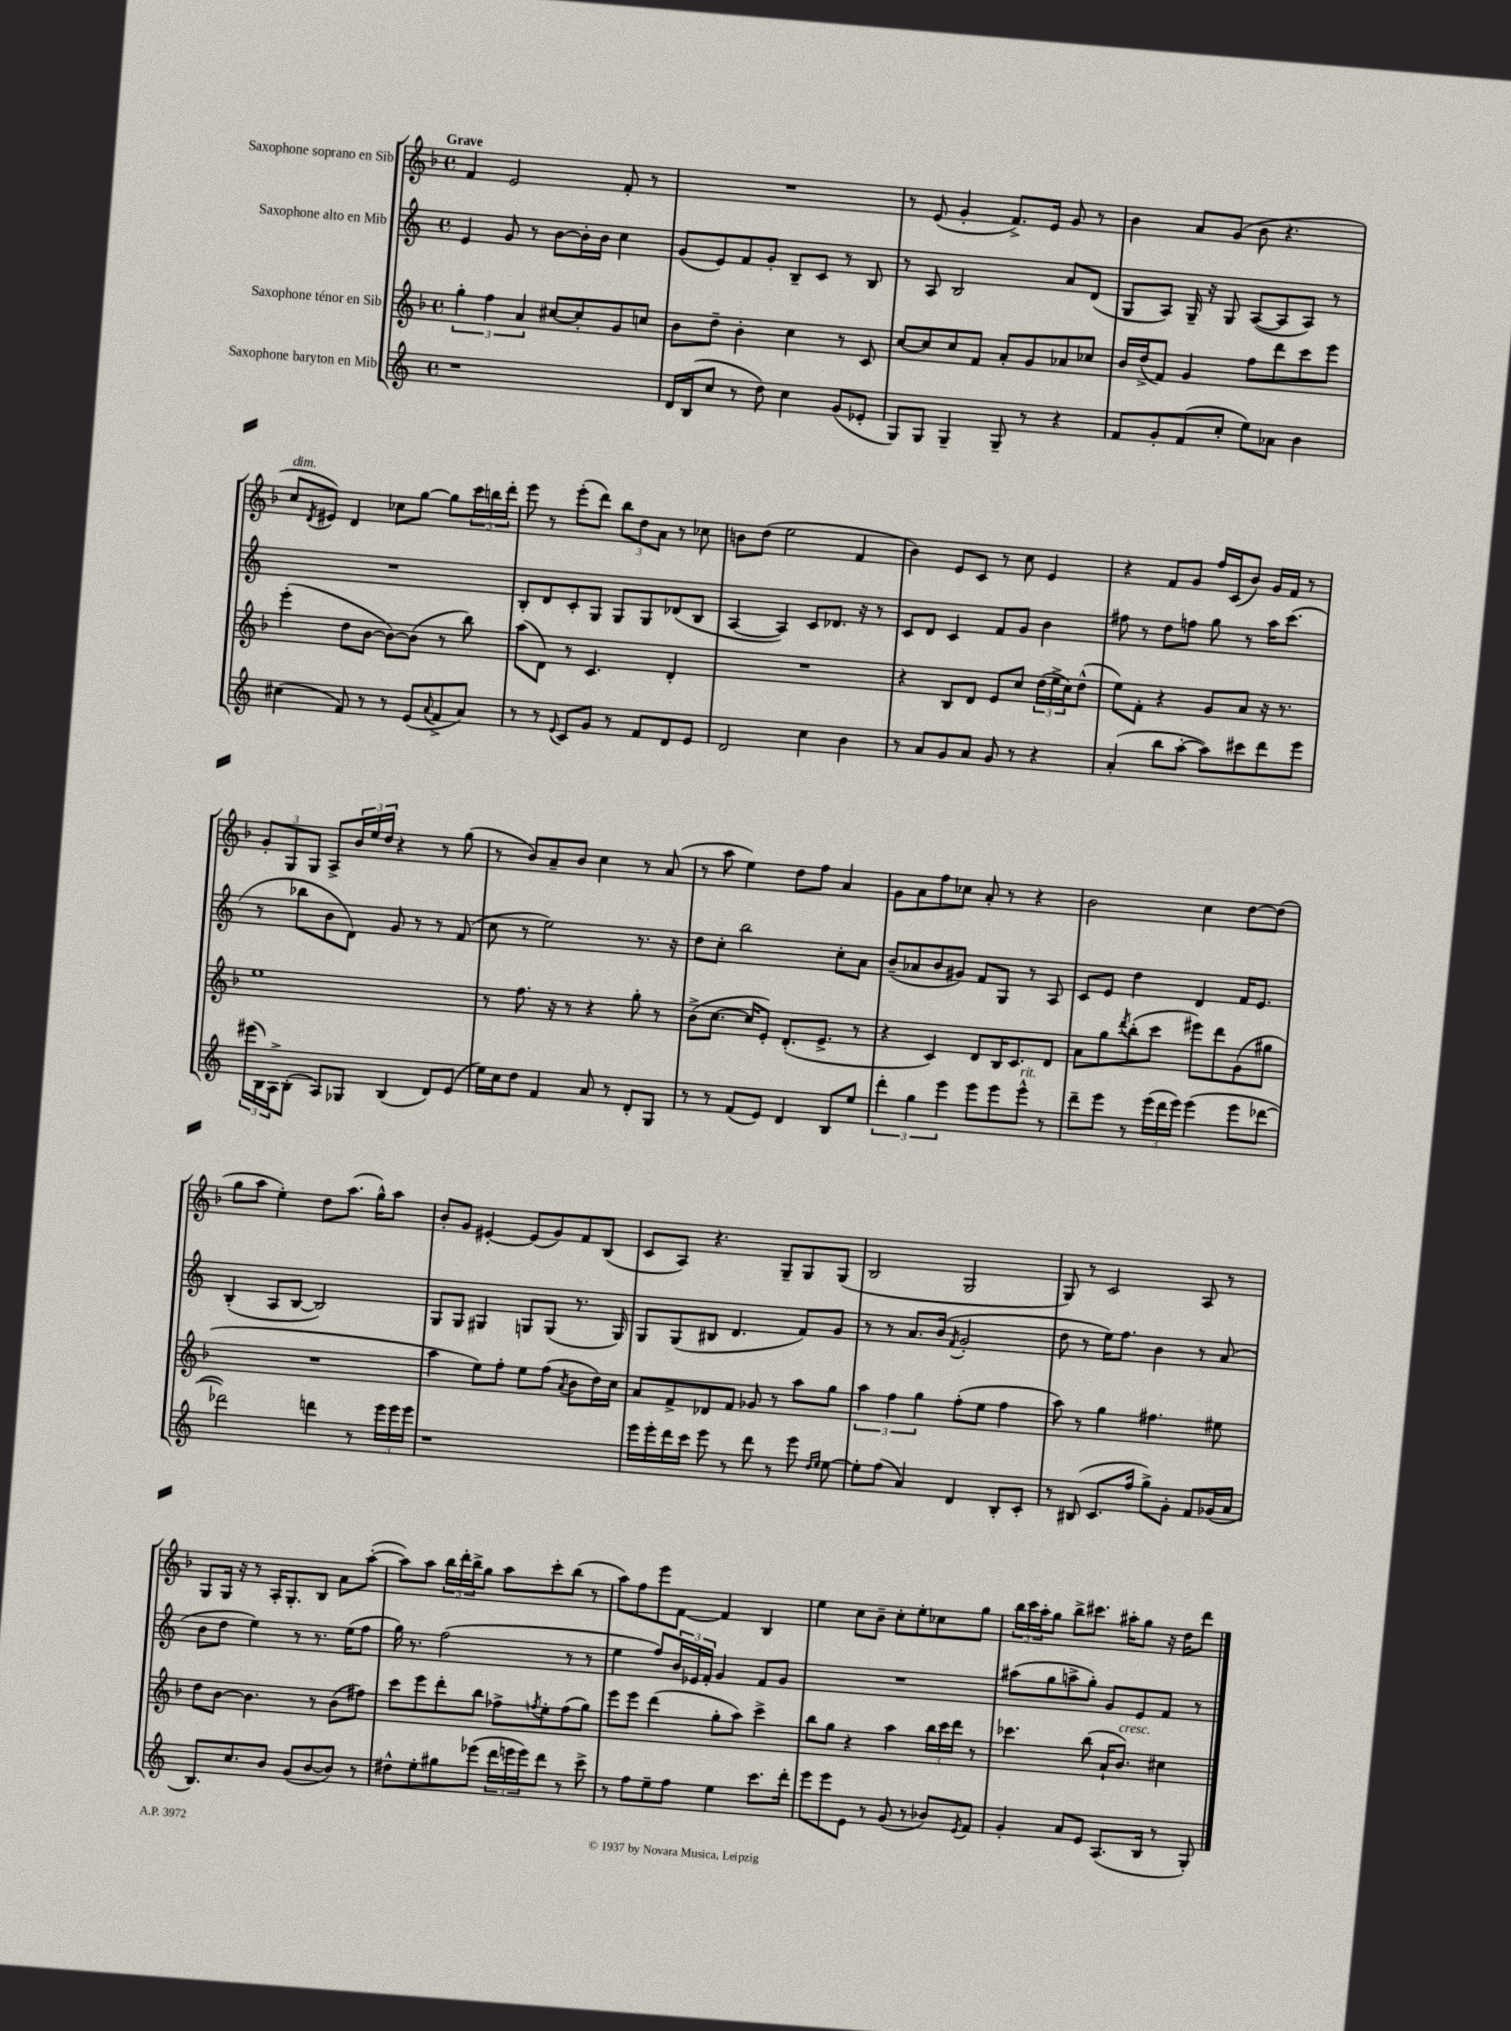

**kern	**kern	**kern	**kern
*staff4	*staff3	*staff2	*staff1
*clefG2	*clefG2	*clefG2	*clefG2
*k[]	*k[b-]	*k[]	*k[b-]
*M4/4	*M4/4	*M4/4	*M4/4
*met(c)	*met(c)	*met(c)	*met(c)
1r	6gg'	4e	4f
.	6ff	.	.
.	.	8g	2e
.	6a	.	.
.	.	8r	.
.	[8cc#	[8b	.
.	8cc#']	16b']	.
.	.	16b	.
.	8g	4cc	8f'
.	8cc	.	8r
=	=	=	=
16d	8b-	(8g	1r
(16B	.	.	.
8cc	8dd~	8e)	.
8r	4b-'	8f	.
8dd)	.	8g'	.
4cc	4cc	8B~	.
.	.	8c	.
(8g	8r	8r	.
8e-'	8c	8B	.
=	=	=	=
8G)	[8cc	8r	8r
8G	8cc]	8A	(8e
4G~	8cc	2B	4g'
.	8f	.	.
8G~	8a'	.	8.f^)
8r	8g	.	.
.	.	.	16e
4r	8a-	8a	8g
.	8cc-	(8d	8r
=	=	=	=
8f	16b-	8G	4b-
.	(16dd^	.	.
8g'	8f)	8A)	.
(8f	4g	16G~	8a
.	.	16r	.
8cc'	.	8G	(8g
8ee)	8ff	([8A	8b-
8a-	8ddd	8A]	4.r
4b	8ccc	8A)	.
.	8eee	8r	.
=	=	=	=
(4cc#	(4eee'	1r	8cc
.	.	.	8qd
.	.	.	8e#)
8f)	8dd	.	4d
8r	[8b-	.	.
8r	8b-_)	.	8cc-
(8e	(8b-]	.	[8gg
8qqa	.	.	.
8f^	8r	.	8gg]
8a)	8bb-)	.	24ccc
.	.	.	24bb
.	.	.	24ddd'
=	=	=	=
8r	(8aa	8B'	8eee
8r	8d)	8d	8r
8qqe	.	.	.
8c	8r	8c'	(8eee'
8g	4.c	8G	8ddd)
8r	.	8G	12bb-
.	.	.	12dd
8f	.	8G	.
.	.	.	12a
8d	4d'	(8d-	8r
8e	.	8B	8cc-
=	=	=	=
2d	1r	[4A	8b
.	.	.	(8dd
.	.	4A])	2ee
4cc	.	8c	.
.	.	8.d-	.
4b	.	.	4f
.	.	16r	.
.	.	8r	.
=	=	=	=
8r	4r	8c	4b-)
8a	.	8d	.
8g	8B-	4c	8e
8a	8d	.	8c
8g	8e	8f	8r
8r	8cc	8g	8cc
4r	(24dd	4b	4e
.	24ee^	.	.
.	24cc)	.	.
.	(8dd^^	.	.
=	=	=	=
(4a'	8ee)	8ff#	4r
.	8f'	8r	.
8bb	4r	8dd	8f
[8aa'	.	8ff	8g
8aa])	8g	8gg	16ff
.	.	.	(16c
8ccc#	8a	8r	8b-)
8ddd	16r	16aa	16g
.	8.r	(8.ccc	16f
8eee	.	.	8r
=	=	=	=
(24eee#	1ee	8r	12g'
24B)	.	.	.
24A^	.	.	12G
(8B'	.	8bb-	.
.	.	.	12G
8A)	.	8b	8A^
8G-	.	8d)	24b-
.	.	.	24ee
.	.	.	24dd
(4B	.	8g	4r
.	.	8r	.
8d)	.	8r	8r
(8e	.	(8f	(8gg
=	=	=	=
16ee)	8r	8cc	8r
16cc	.	.	.
8dd	8.ff	8r	8b-)
4f	.	2ee)	8a~
.	16r	.	.
.	8r	.	8b-
8a	4r	.	4cc
8r	.	.	.
8d'	8gg'	8.r	8r
8G	8r	.	(8a
.	.	16r	.
=	=	=	=
8r	(8b-^	8dd	8r
8r	[8.cc	8cc'	8aa
(8f	.	2bb	4ee)
.	16cc]	.	.
8e)	8e')	.	.
4d	(8.d'	.	8dd
.	.	.	8ff
.	8.e^	.	.
8B	.	8cc'	4a
8ee	8r	8a	.
=	=	=	=
6ddd'	4r	(8b~	8g
.	.	8a-	8a
6gg	.	.	.
.	4c)	8b	8ff
6eee	.	.	.
.	.	8g#)	8cc-
8eee	8d	8f	8a'
8eee	16B-	8G	8r
.	8.c	.	.
8eee^^	.	8r	4r
8r	8d	8A	.
=	=	=	=
8ddd~	8a	8c	2b-
8eee	8gg	8e	.
.	8qddd	.	.
8r	(8bb-'	4dd	.
(24eee	8ccc	.	.
24ddd	.	.	.
24eee)	.	.	.
(4eee	8eee#)	4d	4cc
.	8ddd	.	.
8eee	(8g	16f	[8dd
.	.	8.e	.
[8ddd-	8gg#	.	(8dd]
=	=	=	=
2ddd-])	1r	(4B'	8gg
.	.	.	8aa
.	.	8A	4ee')
.	.	[8B	.
4ddd	.	2B])	8dd
.	.	.	(8.aa
8r	.	.	.
.	.	.	16gg^^)
24eee	.	.	8aa
24eee	.	.	.
24eee	.	.	.
=	=	=	=
1r	4aa	8G	8b-'
.	.	8G	8g
.	8ee)	4G#	[4e#'
.	8ff'	.	.
.	8ee	8G	(8e#]
.	(8ff	(8G	8g)
.	8qa	.	.
.	8b-	8.r	8f
.	16dd)	.	(8B-
.	16cc	16G)	.
=	=	=	=
16eee	8a	8G	8c
16eee'	.	.	.
16ddd	8f^	(8G	8A)
16ccc	.	.	.
8eee	8d-	8B#	4.r
8r	8f	4.d	.
8ddd	8g-	.	.
8r	8r	.	8G~
8eee	8aa	8f)	8G
16qqdd	.	.	.
16qqee	.	.	.
[8ee	8gg	8g	(8G
=	=	=	=
8ee']	6aa	8r	2B-
(8ff	.	8r	.
.	6ff	.	.
4a)	.	8.a	.
.	6gg	.	.
.	.	(16b	.
.	.	8qf	.
4d	(8ff'	2g'	2G
.	8ee	.	.
8B'	4ff	.	.
8c'	.	.	.
=	=	=	=
8r	8aa)	8dd	8G)
(8B#	8r	8r	8r
8.c	4gg	16ee)	2c
.	.	8.ff	.
16ff	.	.	.
8gg^)	4.ff#	4b	.
8g'	.	.	.
8f	.	8r	8A
(16g-	8ee#	(8a	8r
16a	.	.	.
=	=	=	=
8.B)	8dd	8b	8G
.	[8b-	8dd	16G
8.cc	.	.	16r
.	4.b-]	4ee)	8r
8b	.	.	16A'
.	.	.	8.G'
(8g	.	8r	.
[8b	8r	8.r	8B-
8b])	(8b-	.	8a
.	.	(16ee	.
8r	8ff#)	8ff	([8aa'
=	=	=	=
8dd#^^	8ccc	16gg)	8aa])
.	.	8.r	.
8ee'	8eee	.	8aa
8gg#	8ddd'	(2ff	24bb-
.	.	.	24ddd'
.	.	.	24bb-^
(8eee-	8bb-	.	8gg
24ddd	8ff-^	.	8aa
24eee	.	.	.
24eee)	.	.	.
.	8qff	.	.
8ddd	8ee'	.	8ccc'
8r	(8ff	8r	(8bb-
8ccc^	8gg)	8r	8r
=	=	=	=
8r	8eee	4ee	8aa)
8ff	8eee	.	8ff
8ee~	(4ddd	8ff)	8eee
8ff	.	24b	[8f
.	.	24e-	.
.	.	24f'	.
4ee	8gg'	4g	4f]
.	8aa)	.	.
8.ccc	4ccc^	8f	4B-
.	.	8g	.
16ddd'	.	.	.
=	=	=	=
8eee	8bb-	1r	4ee
8eee	8gg	.	.
8e	4r	.	8cc
8r	.	.	8b-~
(8g	4aa	.	8cc'
8r	.	.	8ee'
8b-)	24bb-	.	8cc-
.	24ccc	.	.
.	24ddd	.	.
8qe	.	.	.
8f	8r	.	8gg
=	=	=	=
4g'	4.ccc-	(8aa#	24bb-
.	.	.	24ccc
.	.	.	24aa'
.	.	8gg	8gg
8a	.	8aa^	8bb-^
8e	(8bb-	8gg')	8.ccc#
(8.A	16a`	8g	.
.	8.b-)	.	16aa#'
.	.	8e	8gg
16B	.	.	.
8r	4cc#	8f	16r
.	.	.	16dd
8G')	.	8r	8ddd
==	==	==	==
*-	*-	*-	*-
